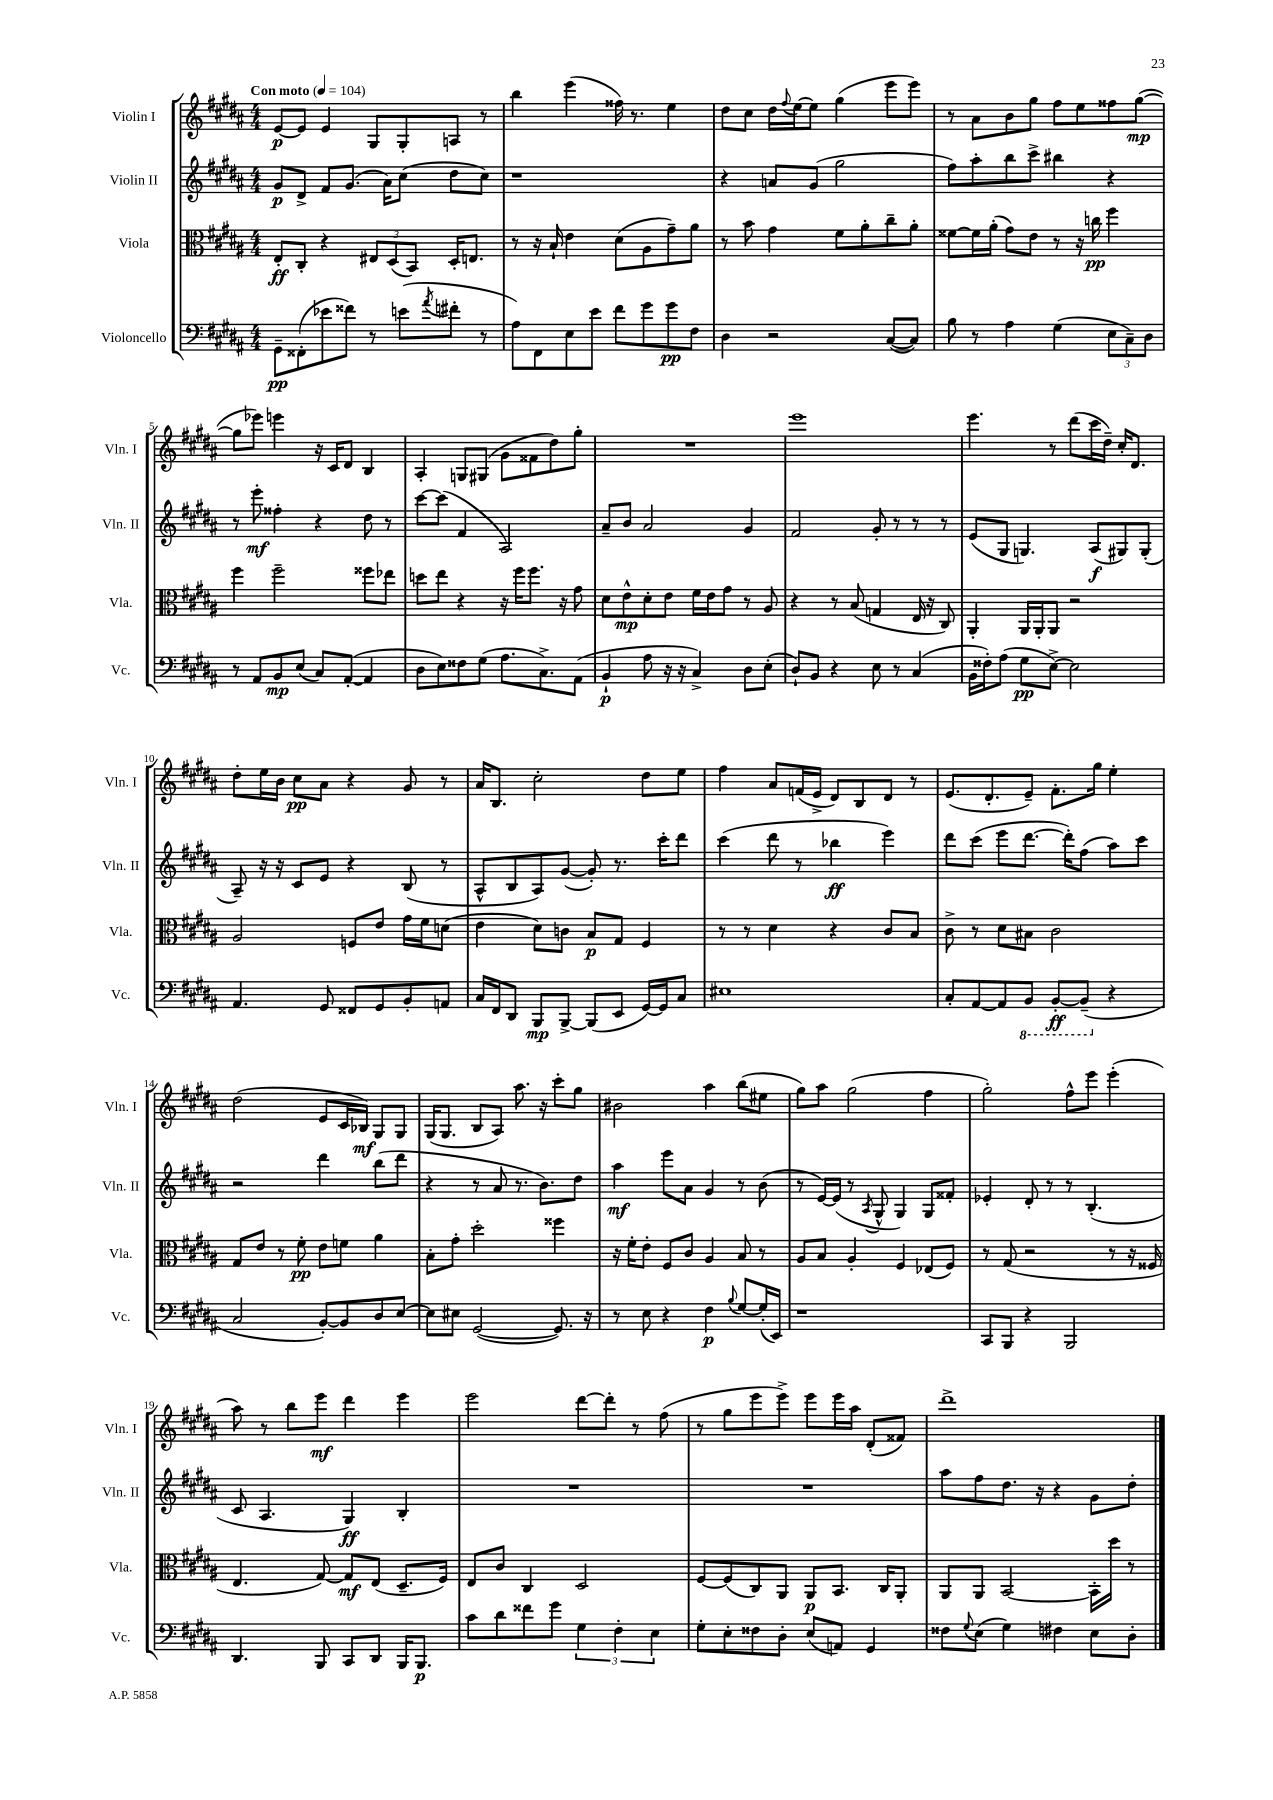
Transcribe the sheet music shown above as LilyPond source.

<<
\new StaffGroup <<
\new Staff = "s0" \with { instrumentName = "Violin I" shortInstrumentName = "Vln. I" } {
    \clef treble \key b \major \numericTimeSignature \time 4/4 \tempo "Con moto" 4 = 104
    e'8~\p e'8 e'4 gis8 gis8-. a8 r8 |
    b''4 e'''4( fisis''16) r8. e''4 |
    dis''8 cis''8 dis''16 \appoggiatura { fis''8 } e''16~ e''8 gis''4( e'''8 e'''8) |
    r8 ais'8 b'8 gis''8 fis''8 e''8 fisis''8 gis''8~\mp( |
    gis''8 ees'''8) e'''4 r16 cis'16 dis'8 b4 |
    ais4-. g8 gis8( gis'8 fisis'8 dis''8) gis''8-. |
    R1 |
    e'''1 |
    e'''4. r8 dis'''8( cis'''16 dis''16--) cis''16-. dis'8. |
    dis''8-. e''16 b'16 cis''8\pp ais'8 r4 gis'8 r8 |
    ais'16 b8. cis''2-. dis''8 e''8 |
    fis''4 ais'8 f'16( e'16-> dis'8) b8 dis'8 r8 |
    e'8.( dis'8.-. e'8--) fis'8.-. gis''16 e''4-. |
    dis''2( e'8 cis'16 bes16\mf) gis8 gis8 |
    gis16( gis8. b8 ais8) ais''8. r16 cis'''8-. gis''8 |
    bis'2 ais''4 b''8( eis''8 |
    gis''8) ais''8 gis''2( fis''4 |
    gis''2-.) fis''8-^ e'''8 e'''4-.( |
    ais''8) r8 b''8 e'''8\mf dis'''4 e'''4 |
    e'''2 dis'''8~ dis'''8-. r8 fis''8( |
    r8 gis''8 e'''8 e'''8->) e'''8 e'''16 ais''16 dis'8-.( fisis'8) |
    dis'''1-> \bar "|." |
}
\new Staff = "s1" \with { instrumentName = "Violin II" shortInstrumentName = "Vln. II" } {
    \clef treble \key b \major \numericTimeSignature \time 4/4
    gis'8\p dis'8-> fis'8 gis'8.( ais'16) cis''8( dis''8 cis''8) |
    r1 |
    r4 a'8 gis'8( gis''2 |
    fis''8) ais''8-. b''8 cis'''8-> bis''4 r4 |
    r8 e'''8-.\mf fisis''4-. r4 dis''8 r8 |
    cis'''8~ cis'''8( fis'4 ais2) |
    ais'8-- b'8 ais'2 gis'4 |
    fis'2 gis'8-. r8 r8 r8 |
    e'8( gis8 g4.) ais8\f( gis8) gis8-.( |
    ais8--) r16 r16 cis'8 e'8 r4 b8( r8 |
    ais8-^ b8 ais8) gis'8~( gis'8-.) r8. cis'''16-. dis'''8 |
    cis'''4( dis'''8 r8 bes''4\ff e'''4) |
    dis'''8 cis'''8( e'''8 dis'''8.~ dis'''16-.) fis''8( ais''8) cis'''8 |
    r2 dis'''4 b''8( dis'''8 |
    r4 r8 ais'8 r8. b'8.) dis''8 |
    ais''4\mf e'''8 ais'8 gis'4 r8 b'8( |
    r8 e'16~) e'16( r8 \acciaccatura { ais8 } gis8-^ gis4) gis8 fisis'8-. |
    ees'4-. dis'8-. r8 r8 b4.-.( |
    cis'8 ais4. gis4\ff) b4-. |
    R1 |
    R1 |
    ais''8 fis''8 dis''8. r16 r4 gis'8 dis''8-. \bar "|." |
}
\new Staff = "s2" \with { instrumentName = "Viola" shortInstrumentName = "Vla." } {
    \clef alto \key b \major \numericTimeSignature \time 4/4
    e8-.\ff cis8-. r4 \tuplet 3/2 { eis8 dis8( b,8) } dis16-. e8. |
    r8 r16 b16-! e'4 dis'8( ais8 gis'8--) ais'8 |
    r8 b'8 gis'4 fis'8 ais'8-. cis''8-- ais'8-. |
    fisis'8~ fisis'16 ais'16-.( gis'8) e'8 r8 r16 c''16\pp fis''4 |
    fis''4 fis''2-- fisis''8 ees''8 |
    d''8 e''8 r4 r16 fis''16 fis''8. r16 gis'8 |
    dis'8 e'8-^\mp dis'8-. e'8 fis'16 e'16 gis'8 r8 ais8 |
    r4 r8 b8( g4 e16 r16 cis8) |
    ais,4-. ais,16 ais,16-. ais,8 r2 |
    ais2 f8 e'8 gis'16 fis'16 d'8( |
    e'4 dis'8) c'8 b8\p gis8 fis4 |
    r8 r8 dis'4 r4 cis'8 b8 |
    cis'8-> r8 dis'8 bis8 cis'2 |
    gis8 e'8 r8 fis'8-.\pp e'8 f'8 ais'4 |
    b8-. gis'8-. dis''2-. fisis''4 |
    r16 fis'16-. e'8-. fis8 cis'8 ais4 b8 r8 |
    ais8 b8 ais4-. fis4 ees8( fis8) |
    r8 gis8( r2 r8 r16 fisis16 |
    e4. gis8~) gis8\mf e8( dis8.-- fis16) |
    e8 cis'8 cis4 dis2 |
    fis8~ fis8( cis8) ais,8 ais,8\p b,8. cis16 ais,8-. |
    ais,8 ais,8 b,2~ b,16-. dis''16 r8 \bar "|." |
}
\new Staff = "s3" \with { instrumentName = "Violoncello" shortInstrumentName = "Vc." } {
    \clef bass \key b \major \numericTimeSignature \time 4/4
    gis,8--\pp fisis,8-.( ees'8 fisis'8) r8 e'8( \acciaccatura { ais'8 } fis'8-. r8 |
    ais8) fis,8 e8 e'8 fis'8 gis'8 gis'8\pp fis8 |
    dis4 r2 cis8~( cis8) |
    b8 r8 ais4 gis4( \tuplet 3/2 { e8 cis8--) dis8 } |
    r8 ais,8 b,8\mp e8( cis8) ais,8~-.( ais,4 |
    dis8 e8) fisis8 gis8( ais8. cis8.->) ais,8( |
    b,4-!\p ais8 r16 r16 cis4->) dis8 e8-.( |
    dis8-!) b,8 r4 e8 r8 cis4( |
    b,16 fisis16-.) ais8( gis8\pp e8~->) e2 |
    ais,4. gis,8 fisis,8 gis,8 b,8-. a,8 |
    cis16 fis,16 dis,8 b,,8\mp b,,8~-> b,,8( e,8 gis,16~) gis,16 cis8 |
    eis1 |
    cis8-. ais,8~ ais,8 \ottava #-1 b,,8 b,,8~-.\ff b,,8--( \ottava #0 r4 |
    cis2 b,8~-.) b,8 dis8 e8~ |
    e8 eis8 gis,2~( gis,8.) r16 |
    r8 e8 r4 fis4\p \appoggiatura { b8 } gis8~ gis16-.( e,16) |
    r1 |
    cis,8 b,,8 r4 b,,2 |
    dis,4. b,,8 cis,8 dis,8 b,,16 b,,8.\p |
    cis'8 dis'8 fisis'8 gis'8 \tuplet 3/2 { gis4 fis4-. e4 } |
    gis8-. e8-. fisis8 dis8-. e8( a,8) gis,4 |
    fisis8 \appoggiatura { gis8 } e8( gis4) fis4 e8 dis8-. \bar "|." |
}
>>
>>
